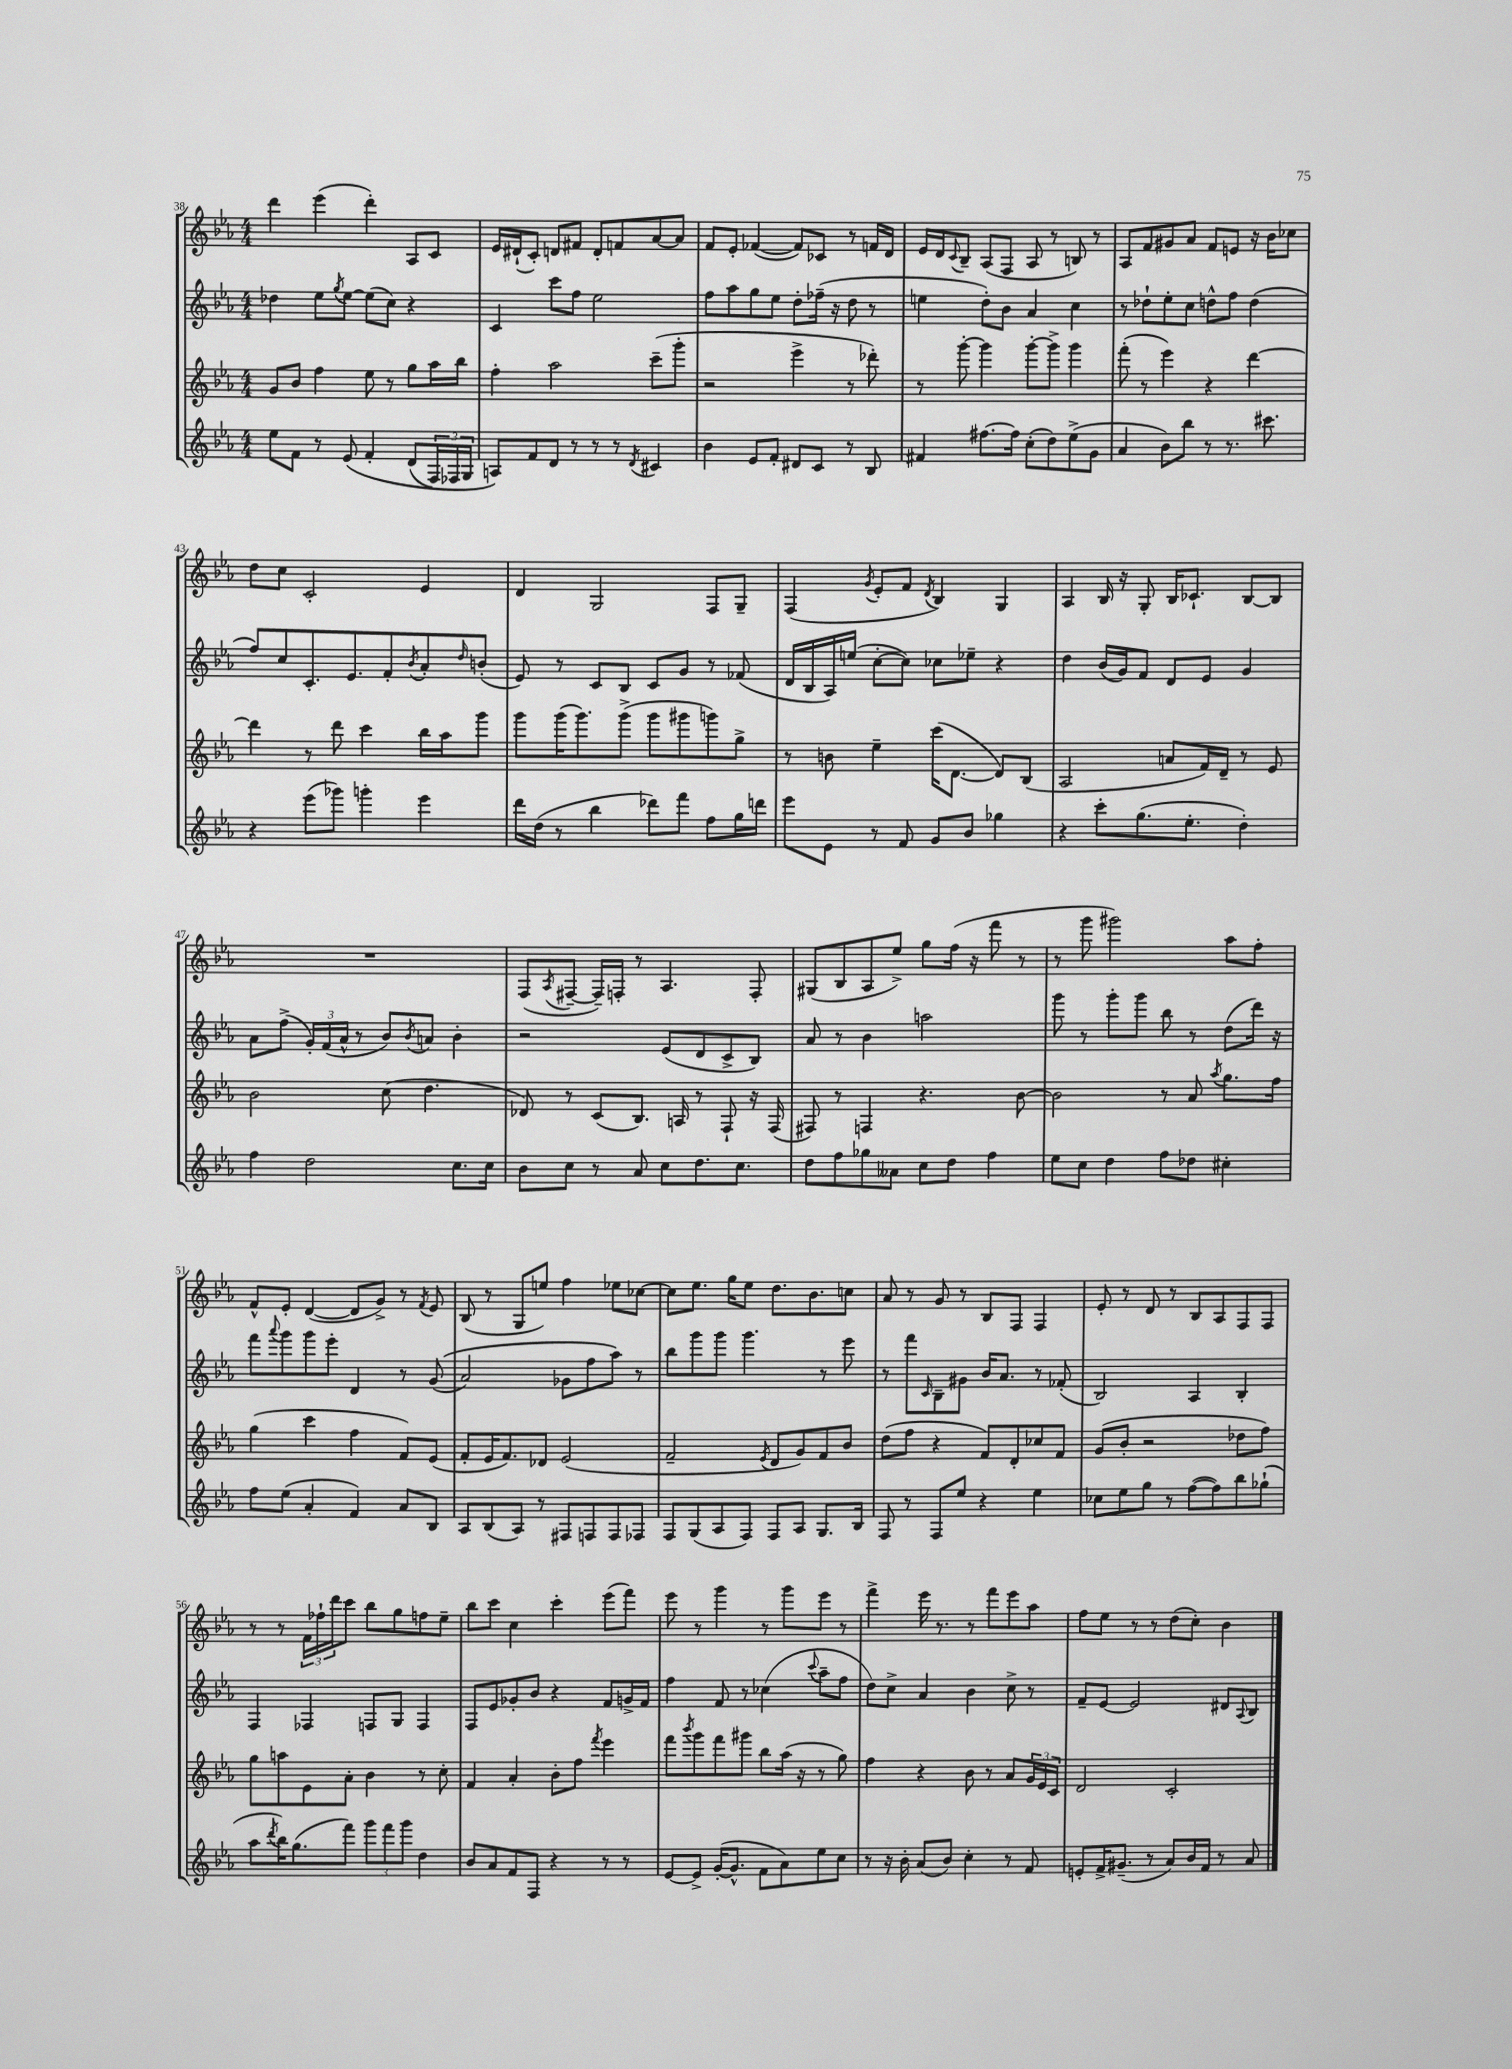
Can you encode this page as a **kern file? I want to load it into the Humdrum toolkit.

**kern	**kern	**kern	**kern
*part4	*part3	*part2	*part1
*staff4	*staff3	*staff2	*staff1
*clefG2	*clefG2	*clefG2	*clefG2
*k[b-e-a-]	*k[b-e-a-]	*k[b-e-a-]	*k[b-e-a-]
*M4/4	*M4/4	*M4/4	*M4/4
=38	=38	=38	=38
8ee-\L	8g/L	4dd-X\	4ddd\
8f\J	8b-/J	.	.
8r	4ff\	8ee-\L	(4eee-\
.	.	8qgg/	.
(8e-/	.	[8ee-\J	.
4f'/	8ee-\	(8ee-\L]	4ddd'\)
.	8r	8cc\J)	.
(8d/L	8gg\L	4r	8A-/L
24F/L)	16aa-\L	.	8c/J
24F-X/	.	.	.
.	16bb-\JJ	.	.
24G/JJ	.	.	.
=39	=39	=39	=39
8An/L)	4ff'\	4c/	16e-/LL
.	.	.	(16d#X`/J
8f/	.	.	8c'/J)
8d/J	2aa-\	8ccc\L	8dn/L
8r	.	8ff\J	8f#X/J
8r	.	2ee-\	8d'/L
8r	.	.	8fn/
8qd/	.	.	.
4c#X/	(8ccc~\L	.	[8a-/
.	8ggg'\J	.	8a-/J]
=40	=40	=40	=40
4b-\	2r	8ff\L	8f/L
.	.	8aa-\	8e-'/J
8e-/L	.	8gg\	([4f-X/
8f'/J	.	8ee-\J	.
8d#X/L	4eee-^\	8dd'\L	8f-/L])
8c/J	.	(16ff-X~\Jk	8c-X/J
.	.	16r	.
8r	8r	8dd\	8r
8B-/	8ddd-X'\)	8r	16fn/LL
.	.	.	16d/JJ
=41	=41	=41	=41
4f#X/	8r	4een\	16e-/LL
.	.	.	16d/J
.	.	.	8qqc/
.	[8ggg'\	.	8B-~/J
[8.ff#X\L	4ggg\]	8dd'\L)	(8A-/L
.	.	8b-\J	8F/J
16ff#\Jk]	.	.	.
(8cc'\L	[8ggg'\L	4a-/	8A-/
8dd\)	8ggg^\J]	.	8r
(8ee-^\	4ggg\	4cc\	8Bn/)
8g\J	.	.	8r
=42	=42	=42	=42
4a-/	(8fff'\	8r	8A-/L
.	8r	8dd-X`\L	8f/
8b-\L)	4eee-\)	8ee-'\	8g#X/
8bb-\J	.	8cc\J	8a-/J
8r	4r	8ddn^^\L	8f/L
8.r	.	8ff\J	8en/J
.	[4ddd\	(4dd\	16r
8.ccc#X\	.	.	16b-\KL
.	.	.	8cc-X\J
!!LO:LB:g=z
=43	=43	=43	=43
4r	4ddd\]	8ff/L)	8dd\L
.	.	8cc/	8cc\J
(8eee-\L	8r	8.c'/	2c'/
8ggg-X\J)	8ddd\	.	.
.	.	8.e-/	.
4gggn'\	4ccc\	.	.
.	.	8f'/	.
.	.	8qb-/	.
4eee-\	16bb-\LL	8a-'/	4e-/
.	16aa-\J	.	.
.	.	16qqdd/	.
.	8ggg\J	(8bn'/J	.
=44	=44	=44	=44
16ddd\LL	8ggg\L	8e-/)	4d/
(16dd\JJ	.	.	.
8r	(16ggg\K	8r	.
.	8.ggg\)	.	.
4bb-\	.	8c/L	2G/
.	(8ggg^\J	8B-/J	.
8ddd-X\L)	8ggg\L	8c/L	.
8fff\J	8ggg#X\	8g/J	.
8ff\L	8gggn\)	8r	8F/L
16gg\L	8gg^\J	(8f-X/	8G~/J
16dddn\JJ	.	.	.
=45	=45	=45	=45
8eee-\L	8r	16d/LL	(4F/
.	.	16B-/	.
8e-\J	8bn\	16A-/)	.
.	.	(16een/JJ	.
.	.	.	8qg/
8r	4ee-~\	[8cc'\L	8e-'/L
8f/	.	8cc\J])	8f/J
.	.	.	8qd/
8g/L	(16ccc\KL	8cc-X\L	4B-/)
.	[8.d\J	.	.
8b-/J	.	8ee-X~\J	.
4gg-X\	8d/L])	4r	4G/
.	(8B-/J	.	.
=46	=46	=46	=46
4r	2A-/	4dd\	4A-/
8ccc'\L	.	(16b-/LL	16B-/
.	.	16g/J)	16r
(8.gg\	.	8f/J	8G'/
.	8an/L	8d/L	16B-/KL
8.ee-'\J	.	.	8.c-X`/J
.	16f/L)	8e-/J	.
.	16d~/JJ	.	.
4dd'\)	8r	4g/	[8B-/L
.	8e-/	.	8B-/J]
!!LO:LB:g=z
=47	=47	=47	=47
4ff\	2b-\	8a-\L	1r
.	.	(8ff^\J	.
2dd\	.	24g'/LL)	.
.	.	(24f/	.
.	.	24a-^^/JJ	.
.	.	8r	.
.	(8cc\	8b-/L)	.
.	.	8qb-/	.
.	4.dd\	8an/J	.
8.cc\L	.	4b-'\	.
16cc\Jk	.	.	.
=48	=48	=48	=48
8b-\L	8d-X/)	2r	(8F/L
.	.	.	8qA-/
8cc\J	8r	.	[8F#X~/J
8r	(8c/L	.	16F#~/LL])
.	.	.	16Fn'/JJ
8a-/	8.B-/J)	.	8r
8cc\L	.	(8e-/L	4.A-/
.	16An/	.	.
8.dd\	8r	8d/	.
.	8F`/	8c^/	.
8.cc\J	.	.	.
.	16r	8B-/J)	8F'/
.	(16F/	.	.
=49	=49	=49	=49
8dd\L	8F#X/)	8a-/	(8G#X/L
8ff\	8r	8r	8B-/
8gg-X\	4Fn/	4b-\	8A-/
8a--X\J	.	.	8ee-^/J)
8cc\L	4.r	2aan\	8gg\L
8dd\J	.	.	(16ff\Jk
.	.	.	16r
4ff\	.	.	8fff\
.	[8b-\	.	8r
=50	=50	=50	=50
8ee-\L	2b-\]	8ggg\	8r
8cc\J	.	8r	8ggg\
4dd\	.	8ggg'\L	2ggg#X\)
.	.	8ggg\J	.
8ff\L	8r	8bb-\	.
8dd-X\J	8a-/	8r	.
.	8qaa-/	.	.
4cc#X'\	8.gg\L	(8dd\L	8aa-\L
.	.	16ddd\Jk)	8ff'\J
.	16ff\Jk	16r	.
!!LO:LB:g=z
=51	=51	=51	=51
8ff\L	(4gg\	8fff\L	8f^^/L
.	.	8qqaaa-/	.
(8ee-\J	.	8ggg\	8e-'/J
4a-'/	4ccc\	8ggg\	([4d/
.	.	8eee-'\J	.
4f/)	4ff\	4d/	8d/L]
.	.	.	8g^/J)
8a-/L	8f/L)	8r	8r
.	.	.	8qf/
8B-/J	(8e-/J	((8g/	8e-/
=52	=52	=52	=52
8A-/L	8f'/L	2a-/)	(8B-/
(8B-/	16e-/K	.	8r
.	8.f/)	.	.
8A-/J)	.	.	8G/L
8r	8d-X/J	.	8een/J)
8F#X/L	(2e-/	8g-X\L	4ff\
8Fn/	.	8ff\	.
8F/	.	8aa-\J)	8ee-X\L
8F-X/J	.	8r	[8cc-X\J
=53	=53	=53	=53
8F/L	2f~/	8bb-\L	8cc-\L]
(8G/	.	8ggg\	8.ee-\J
8A-/	.	8ggg\J	.
.	.	.	16gg\KL
8F/J)	.	4.ggg\	8ee-\J
.	8qe-/	.	.
8F/L	8d/L	.	8.dd\L
8A-/J	8g/)	.	.
.	.	.	8.b-\
8.G/L	8f/	8r	.
.	8b-/J	8eee-\	8ccn\J
16B-/Jk	.	.	.
=54	=54	=54	=54
8F/	(8dd\L	8r	8a-/
8r	8ff\J	8fff\L	8r
.	.	16qqc/	.
8F/L	4r	8B-~\	8g/
8ee-/J	.	8g#X\J	8r
4r	8f/L)	16b-/KL	8B-/L
.	.	8.a-/J	.
.	8d'/	.	8F/J
4ee-\	8cc-X/	8r	4F/
.	8f/J	(8f-X'/	.
=55	=55	=55	=55
8cc-X\L	(8g/L	2B-/)	8e-'/
8ee-\	8b-'/J	.	8r
8gg\J	2r	.	8d/
8r	.	.	8r
([8ff\L	.	4A-/	8B-/L
8ff\])	.	.	8A-/
8bb-\	8dd-X\L	4B-'/	8F/
(8gg-X`\J	8ff\J)	.	8F/J
!!LO:LB:g=z
=56	=56	=56	=56
8aa-\L	8gg\L	4F/	8r
8qddd/	.	.	.
16bb-\K)	8aan\	.	8r
(8.gg\	.	.	.
.	8e-\	4F-X/	24f\LL
.	.	.	24ff-X`\
.	.	.	24ddd\J
8fff\J)	8a-'\J	.	8ccc\J
12ggg\L	4b-\	8Fn/L	8bb-\L
12fff\	.	.	.
.	.	8G/J	8gg\
12ggg\J	.	.	.
4dd\	8r	4F/	8ffn\
.	8cc'\	.	8ee-~\J
=57	=57	=57	=57
8b-/L	4f/	8F/L	8bb-\L
8a-/	.	8e-/	8ccc\J
8f/	4a-'/	8g-X'/	4cc\
8F/J	.	8b-/J	.
4r	8b-'\L	4r	4ccc'\
.	8ff\J	.	.
.	8qfff/	.	.
8r	4eee-\	8f/L	(8eee-\L
8r	.	16gn^/L	8fff\J)
.	.	16f/JJ	.
=58	=58	=58	=58
[8e-/L	8fff\L	4ff\	8eee-\
.	8qbbb-/	.	.
8e-^/J]	8ggg\	.	8r
([16g'/KL	8fff\	8f/	4ggg\
8.g^^/J]	.	.	.
.	8ggg#X\J	8r	.
8f\L	8bb-\L	(4cc-X\	8r
8a-\)	(16aa-\Jk	.	8ggg\L
.	16r	.	.
.	.	8qqccc/	.
8ee-\	8r	8aa-~\L	8eee-\J
8cc\J	8gg\)	8ff\J	8r
=59	=59	=59	=59
8r	4ff\	8dd\L)	4fff^\
16r	.	8cc^\J	.
16b-'\	.	.	.
(8a-/L	4r	4a-/	16eee-\
.	.	.	8.r
8b-/J)	.	.	.
4cc'\	8b-\	4b-\	8r
.	8r	.	8fff\L
8r	8a-/L	8cc^\	8eee-\
8f/	24g/L	8r	8aa-\J
.	24e-/	.	.
.	24c/JJ	.	.
=60	=60	=60	=60
8en'/L	2d/	8f~/L	8ff\L
16f^/K	.	[8e-/J	8ee-\J
(8.g#X~/J	.	.	.
.	.	2e-/]	8r
8r	.	.	8r
8a-/L)	2c'/	.	(8dd\L
16b-/L	.	.	8cc'\J)
16f/JJ	.	.	.
8r	.	8d#X/L	4b-\
.	.	8qqA-/	.
8a-/	.	8B-/J	.
==	==	==	==
*-	*-	*-	*-
